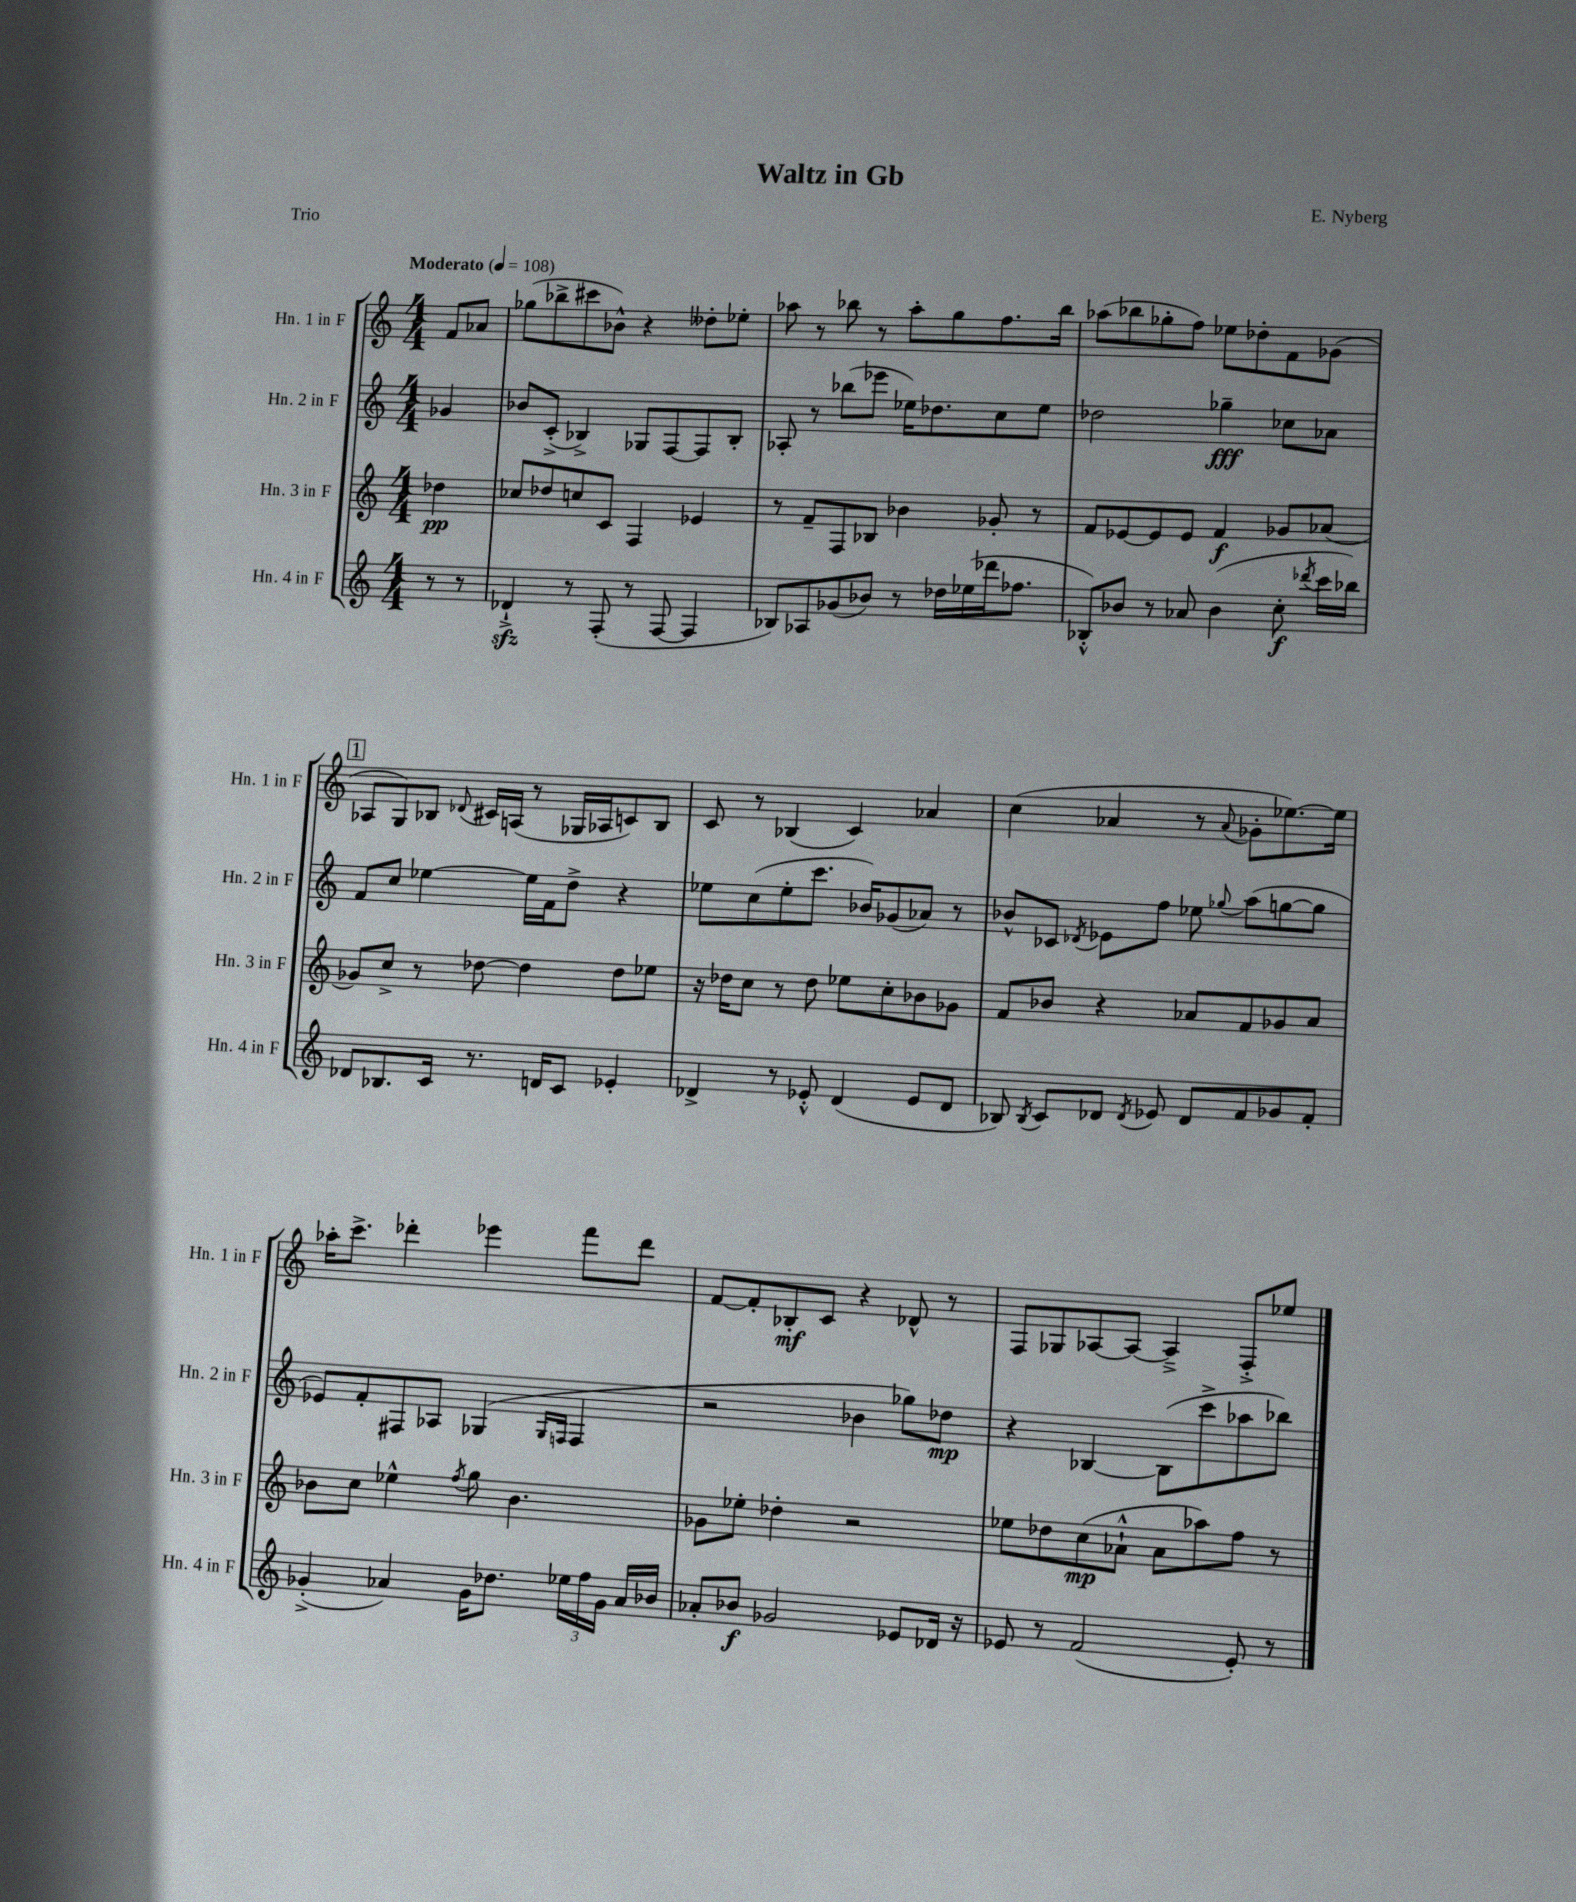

**kern	**kern	**kern	**kern
*staff4	*staff3	*staff2	*staff1
*clefG2	*clefG2	*clefG2	*clefG2
*k[]	*k[]	*k[]	*k[]
*M4/4	*M4/4	*M4/4	*M4/4
*MM108	*MM108	*MM108	*MM108
8r	4dd-	4g-	8f
8r	.	.	8a-
=	=	=	=
4d-`^	8cc-	8b-	(8gg-
.	8dd-	(8c'^	8bb-^
8r	8cc	4B-^)	8ccc#
(8F'	8c	.	8b-^^)
8r	4F	8G-	4r
[8F	.	[8F	.
4F]	4e-	8F]	8dd--'
.	.	8B-'	8ee-'
=	=	=	=
8B-)	8r	8A-'	8aa-
8A-	8f~	8r	8r
(8g-	8F	(8bb-	8bb-
8b-)	8B-	8eee-	8r
8r	4b-	16ee-)	8aa-'
.	.	8.dd-	.
16dd-	.	.	8gg
(16ee-	.	.	.
16ddd-	8g-'	8cc	8.ff
8.ff-	.	.	.
.	8r	8ee-	.
.	.	.	16bb-
=	=	=	=
8B-'^^)	8f	2dd-	(8aa-
8b-	[8e-	.	8bb-
8r	8e-]	.	8gg-'
8a-	8e-	.	8ff)
(4b-	4f	4gg-~	8ee-
.	.	.	8dd-'
8cc'	8g-	8cc-	8f
8qddd-	.	.	.
16ccc	(8a-	8a-	(8g-
16bb-)	.	.	.
=	=	=	=
8d-	8g-)	8f	8A-
8.B-	8cc^	8cc	8G)
.	8r	[4ee-	8B-
16c	.	.	.
.	.	.	8qqd-
8.r	[8dd-	.	16c#
.	.	.	(16A
.	4dd-]	16ee-]	8r
16d	.	16f	.
8c	.	8dd^	16G-
.	.	.	16A-
4e-'	8dd-	4r	8c)
.	8ee-	.	8B-
=	=	=	=
4d-^	16r	8ee-	8c
.	16dd-	.	.
.	8cc	(8cc	8r
8r	8r	8ee-'	(4B-
8e-'^^	8dd-	8.ccc	.
(4d-	8ee-	.	4c)
.	.	16b-)	.
.	8cc'	(8g-	.
8e-	8b-	8a-)	4a-
8d-	8g-	8r	.
=	=	=	=
8B-)	8f	8b-^^	(4cc
8qB-	.	.	.
8c	8b-	8c-	.
.	.	8qd-	.
8d-	4r	8e-	4a-
8qd-	.	.	.
8e-	.	8ff	.
8d-	8a-	8ee-	8r
.	.	8qqgg-	8qqa-
8f	8f	(8aa	8g-'
8g-	8g-	[8gg	[8.ee-)
8f'	8a-	8gg]	.
.	.	.	16ee-]
=	=	=	=
(4g-'^	8b-	8e-)	16aa-'
.	.	.	8.ccc^
.	8cc	8f'	.
4a-)	4ee-^^	8F#	4ddd-'
.	.	8A-	.
.	8qff	.	.
16g-	8gg	(4G-	4eee-
8.dd-	.	.	.
.	4.b-	.	.
.	.	16qqG-	.
.	.	16qqF	.
24ee-	.	4F	8fff
24ff	.	.	.
24g-	.	.	.
16a-	.	.	8ddd-
16b-	.	.	.
=	=	=	=
8a-'	8g-	2r	[8f
8b-	8ee-'	.	8f']
2g-	4dd-'	.	8B-'
.	.	.	8c
.	2r	4b-	4r
8e-	.	8gg-)	8d-^^
16d-	.	8dd-	8r
16r	.	.	.
=	=	=	=
8e-	8ee-	4r	8F
8r	8dd-	.	8G-
(2f	(8cc	[4B-	[8A-
.	8a-`^^	.	8A-_
.	8a-	(8B-]	4A-~^]
.	8aa-)	8ccc^	.
8e-')	8ff	8aa-	8F'^
8r	8r	8bb-)	8ee-
==	==	==	==
*-	*-	*-	*-
